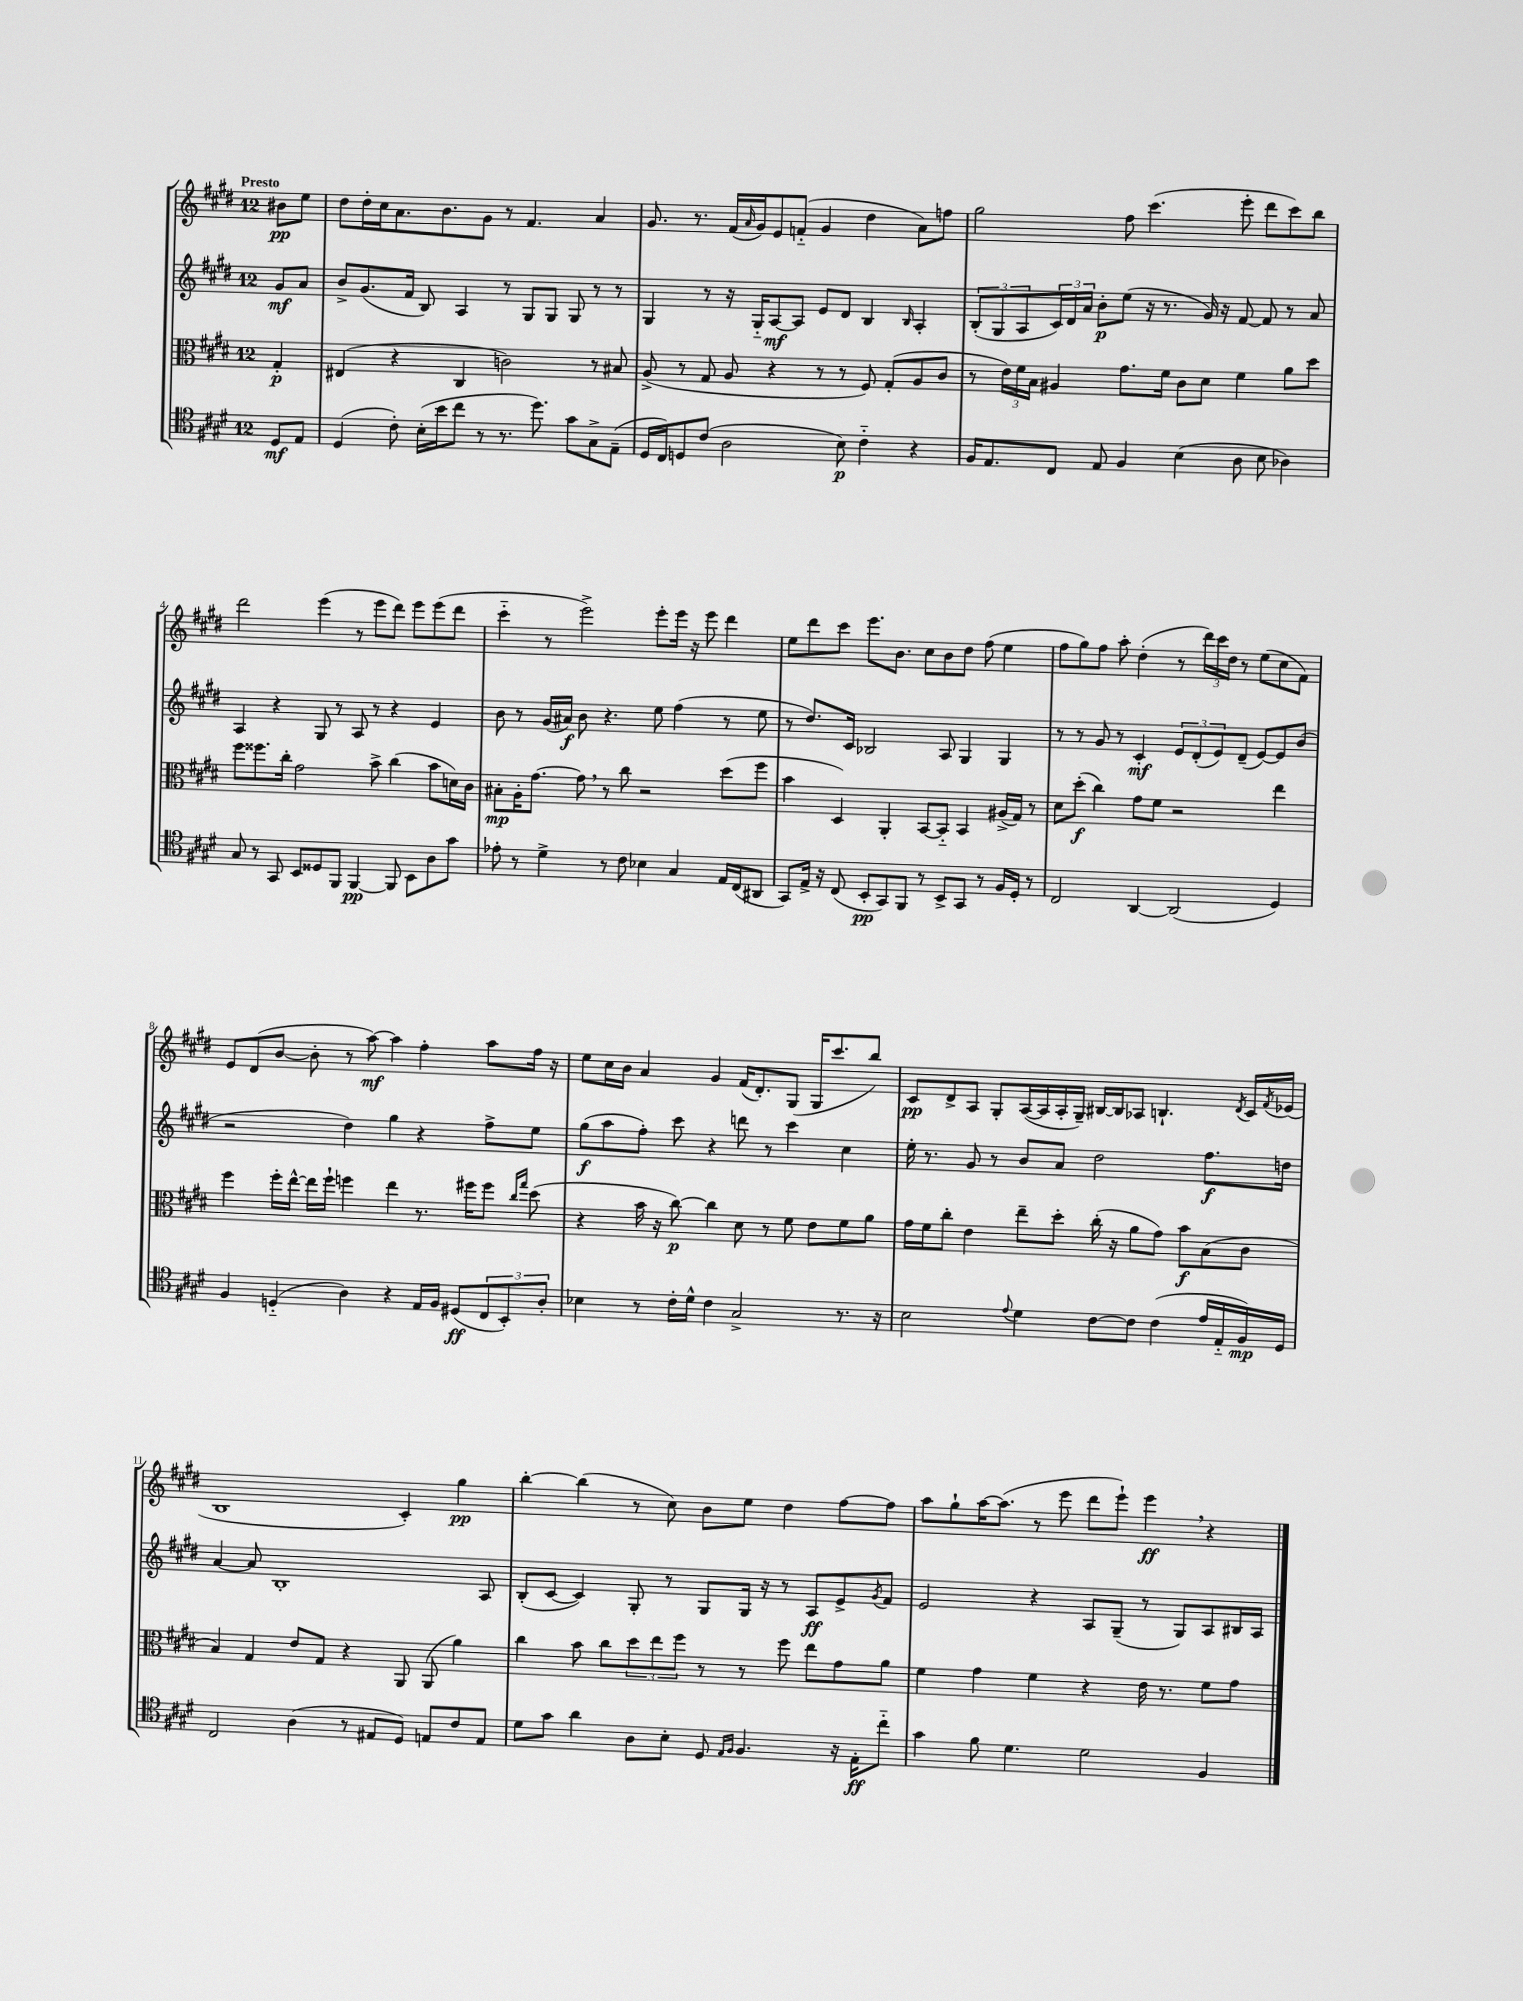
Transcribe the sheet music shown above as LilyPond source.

<<
\new StaffGroup <<
\new Staff = "s0" {
    \clef treble \key e \major \once \override Staff.TimeSignature.style = #'single-digit \time 12/8 \partial 4 \tempo "Presto"
    bis'8\pp e''8 |
    dis''8 dis''16-. cis''16 a'8. b'8. gis'8 r8 fis'4. a'4 |
    gis'8. r8. fis'16( \grace { a'16 } gis'16) e'8 f'8-_( gis'4 dis''4 a'8) f''8 |
    gis''2 fis''8 cis'''4.( e'''8-. dis'''8 cis'''8) b''8 |
    dis'''2 e'''4( r8 e'''8 dis'''8) e'''8 e'''8( dis'''8 |
    cis'''4-_ r8 e'''2->) e'''8-. e'''16 r16 e'''8 dis'''4 |
    e''8 dis'''8 cis'''8 e'''8. b'8. cis''8 b'8 dis''8 fis''8( e''4 |
    fis''8 gis''8) fis''8 a''8-. dis''4-.( r8 \tuplet 3/2 { dis'''16) cis'''16 dis''16 } r8 e''8( cis''8 fis'8) |
    e'8 dis'8( b'8~ b'8-. r8 a''8~\mf) a''4 fis''4-. a''8 fis''16 r16 |
    e''8 cis''16 b'16 a'4 gis'4 fis'16( dis'8.-.) gis8( gis16 cis'''8. b''8) |
    cis'8\pp dis'8-> a8 gis8-. a16~( a16 a16-. gis16--) bis16~ bis16 aes8 b4.-! \acciaccatura { dis'8 } cis'16 \acciaccatura { fis'8 } ees'16( |
    b1 cis'4-.) gis''4\pp |
    b''4~-. b''4( r8 cis''8) b'8 e''8 dis''4 fis''8~ fis''8 |
    a''8 gis''8-! a''16~ a''8.( r8 e'''8 dis'''8 e'''8-!) e'''4\ff \breathe r4 \bar "|." |
}
\new Staff = "s1" {
    \clef treble \key e \major \once \override Staff.TimeSignature.style = #'single-digit \time 12/8 \partial 4
    gis'8\mf a'8 |
    b'8-> gis'8.( fis'16 b8) a4 r8 gis8 gis8 gis8 r8 r8 |
    gis4 r8 r16 gis16-_ a8~\mf a8 e'8 dis'8 b4 \grace { b16 } a4-. |
    \tuplet 3/2 { b8-.( gis8 a8 } \tuplet 3/2 { cis'16) dis'16 a'16 } b'8-.\p e''8( r16 r8. gis'16) r16 fis'8~ fis'8 r8 a'8 |
    a4 r4 gis8 r8 a8 r8 r4 e'4 |
    b'8 r8 gis'16( ais'16\f) b'8 r4. e''8 fis''4( r8 e''8 |
    r8 dis''8.) cis'16 bes2 a8 gis4 gis4 |
    r8 r8 gis'8 r8 cis'4-.\mf \tuplet 3/2 { e'8 dis'8-.( e'8) } dis'8--( e'8~) e'8 b'8( |
    r2 dis''4) gis''4 r4 fis''8-> e''8 |
    gis''8\f( a''8 fis''8-.) cis'''8 r4 d'''8 r8 cis'''4 cis''4 |
    e''16-. r8. gis'8 r8 b'8 a'8 dis''2 fis''8.\f d''16 |
    a'4~ a'8 b1-. a8 |
    b8-.( cis'8~ cis'4) gis8-. r8 gis8 gis16 r16 r8 a8\ff e'8-> \acciaccatura { gis'8 } fis'8 |
    e'2 r4 a8 gis8--( r8 gis8) a8 bis16 a16 \bar "|." |
}
\new Staff = "s2" {
    \clef alto \key e \major \once \override Staff.TimeSignature.style = #'single-digit \time 12/8 \partial 4
    gis4-.\p |
    eis4( r4 cis4 c'2) r8 bis8 |
    a8->( r8 gis8 a8 r4 r8 r8 fis8) gis8-.( a8 cis'8 |
    r8 \tuplet 3/2 { e'16) fis'16 b16 } ais4 gis'8. fis'16 cis'8 dis'8 fis'4 a'8 dis''8 |
    fis''8 fisis''8. cis''16-. gis'2 b'8-> cis''4( b'8 d'16) cis'16 |
    bis8-.\mp a16-. gis'8.~ gis'8 \breathe r8 cis''8 r2 dis''8( fis''8 |
    b'4 dis4) a,4-. b,8~ b,8-_ b,4 ais16->( gis16) r8 |
    dis'8 dis''8-.\f( cis''4) gis'8 fis'8 r2 e''4 |
    fis''4 fis''16-. e''16~-^ e''16 fis''16-! f''4 e''4 r8. fis''16 fis''8 \grace { cis''16 gis''16 } dis''8( |
    r4 b'16 r16 cis''8~\p) cis''4 dis'8 r8 fis'8 e'8 fis'8 a'8 |
    gis'16 fis'16 cis''8-. e'4 e''8-- dis''8-. cis''16-.( r16 a'8 gis'8) b'8\f b8( cis'8 |
    b4) gis4 e'8 gis8 r4 a,8 a,8( a'4) |
    cis''4 b'8 cis''8 \tuplet 3/2 { dis''8 e''8 fis''8 } r8 r8 fis''8 e''8 gis'8 a'8 |
    fis'4 gis'4 fis'4 r4 e'16 r8. fis'8 gis'8 \bar "|." |
}
\new Staff = "s3" {
    \clef tenor \key e \major \once \override Staff.TimeSignature.style = #'single-digit \time 12/8 \partial 4
    dis8\mf e8 |
    dis4( cis'8-.) b16-.( b'16 cis''8 r8 r8. dis''8.) gis'8 gis8-> e8--( |
    dis16 cis16) d8 cis'8( a2 b8\p) cis'4-_ r4 |
    fis16 e8. cis8 e8 fis4 b4( a8 b8 aes4) |
    gis8 r8 gis,8 b,8 disis8 fis,8 fis,4~\pp fis,8 b,8 a8 gis'8 |
    ees'8-. r8 dis'4-> r8 cis'8 bes4 gis4 e16 cis16( ais,8 |
    gis,8) e16-> r16 cis8( b,8-.\pp gis,8) fis,8 r8 b,8-> gis,8 r8 fis16 dis16-. r8 |
    cis2 a,4~ a,2( dis4) |
    fis4 d4-_( a4) r4 e16 fis16 dis8\ff( \tuplet 3/2 { cis8 b,8-.) a8-. } |
    bes4 r8 cis'16-. dis'16-^ cis'4 gis2-> r8. r16 |
    b2 \appoggiatura { e'8 } dis'4 cis'8~ cis'8 cis'4( e'16 e16-_ fis16\mp) dis16 |
    cis2 a4( r8 eis8 dis8) e8 cis'8 e8 |
    dis'8 gis'8 a'4 a8 b8-. dis8 \grace { e16 fis16 } fis4. r16 e16-.\ff cis''8-_ |
    gis'4 fis'8 dis'4. dis'2 fis4 \bar "|." |
}
>>
>>
